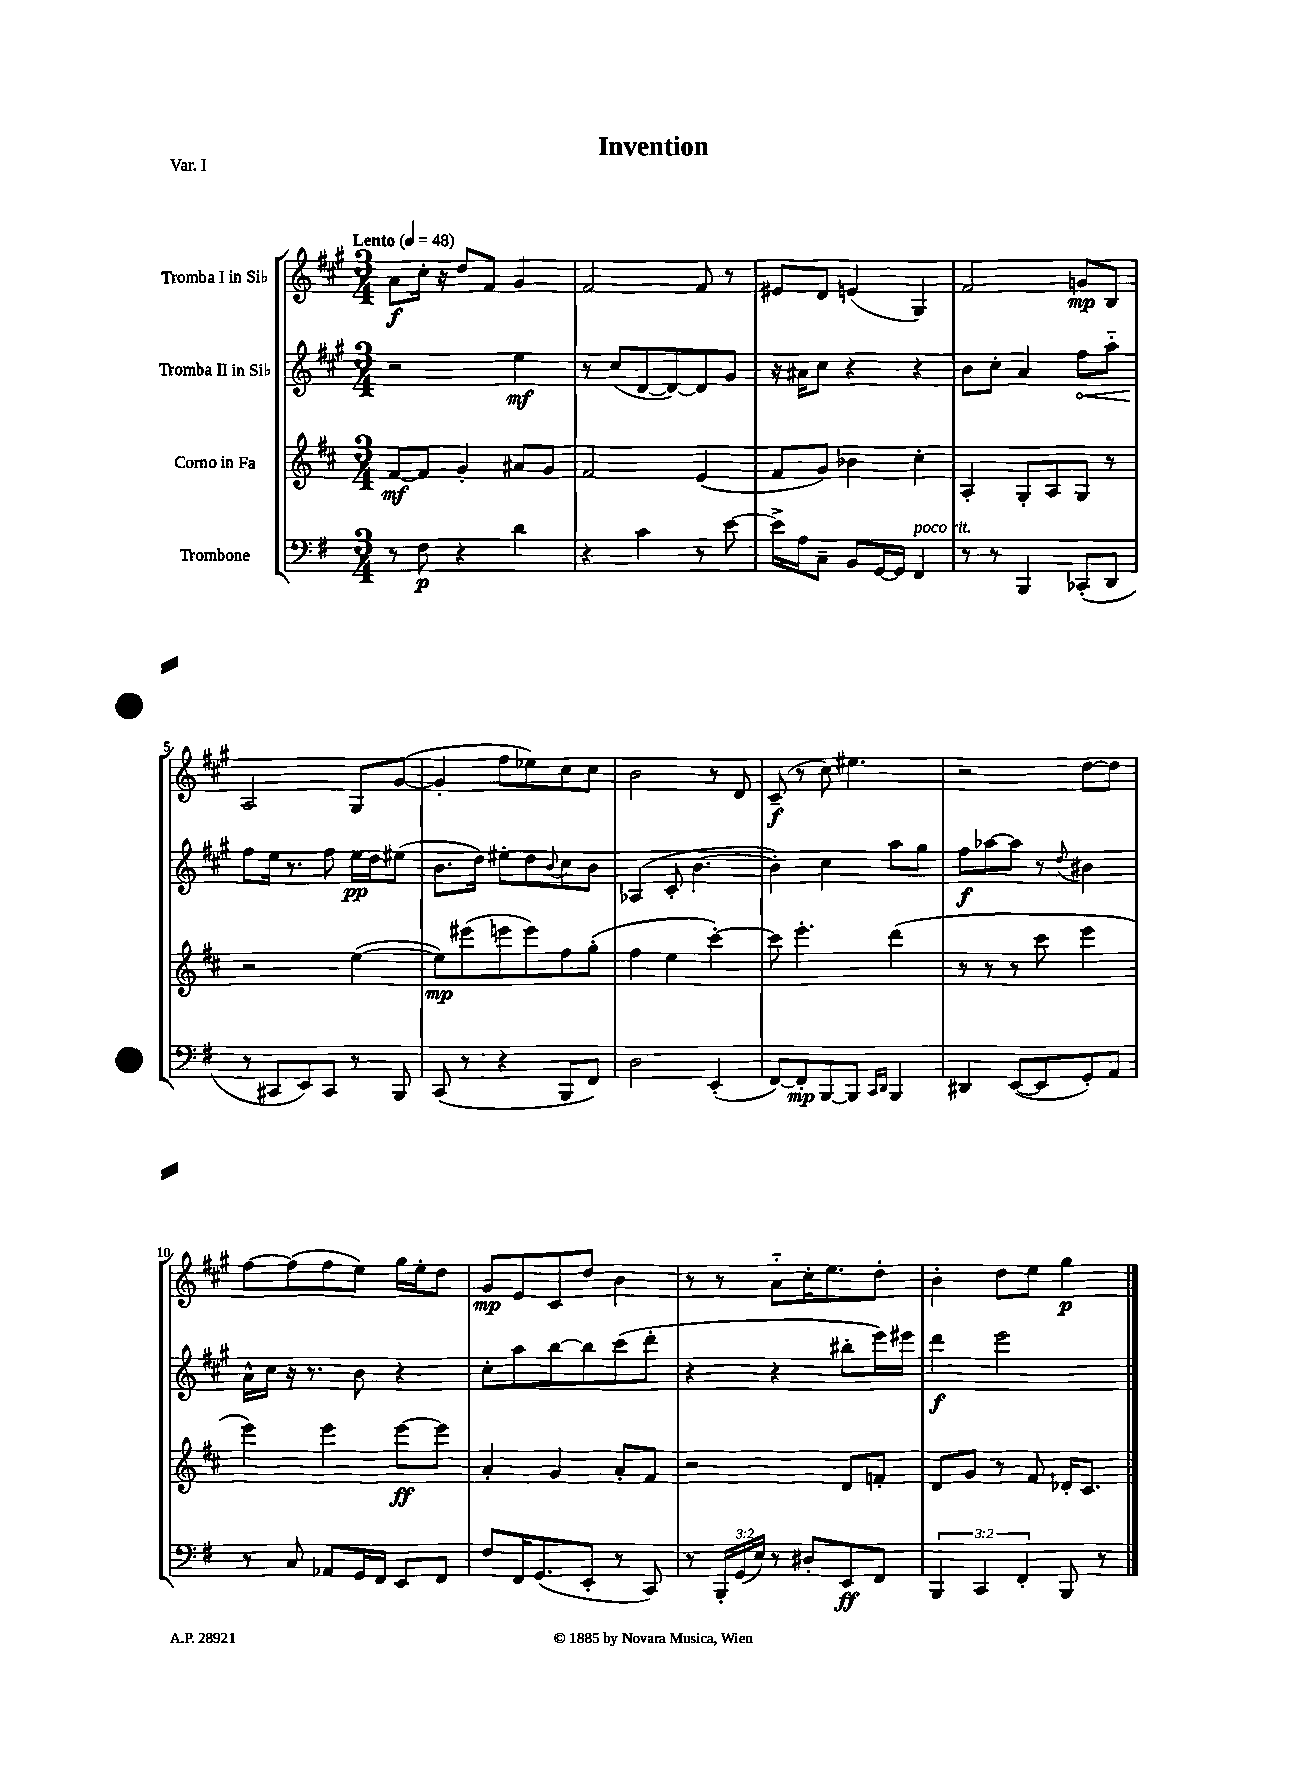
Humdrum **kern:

**kern	**kern	**kern	**kern
*staff4	*staff3	*staff2	*staff1
*clefF4	*clefG2	*clefG2	*clefG2
*k[f#]	*k[f#c#]	*k[f#c#g#]	*k[f#c#g#]
*M3/4	*M3/4	*M3/4	*M3/4
*MM48	*MM48	*MM48	*MM48
8r	[8f#/L	2r	8a\L
8F#\	8f#/]J	.	16cc#'\Jk
.	.	.	16r
4r	4g'/	.	8dd/L
.	.	.	8f#/J
4d\	8a#/L	4ee\	4g#/
.	8g/J	.	.
=	=	=	=
4r	2f#/	8r	2f#/
.	.	(8cc#/L	.
4c\	.	[8d/	.
.	.	8d/_)	.
8r	(4e/	8d/]	8f#/
[8e\	.	8g#/J	8r
=	=	=	=
16e^\]LL	8f#/L	16r	8e#/L
16A\J	.	16a#\LK	.
8C~\J	8g/J)	8cc#\J	8d/J
8BB/L	4b-\	4r	(4e/
[16GG/L	.	.	.
16GG/]JJ	.	.	.
4FF#/	4cc#'\	4r	4G#/)
=	=	=	=
8r	4A'/	8b\L	2f#/
8r	.	8cc#'\J	.
4BBB/	8G'/L	4a/	.
.	8A/	.	.
(8CC-'/L	8G/J	8ff#\L	8g/L
8DD/J	8r	8aa'~\J	8B/J
=	=	=	=
8r	2r	8ff#\L	2A/
8CC#/L	.	16ee\Jk	.
.	.	8.r	.
8EE/)	.	.	.
8CC#/J	.	8ff#\	.
8r	([4ee\	16ee\LL	8G#/L
.	.	16dd\J	.
8BBB/	.	(8ee#\J	([8g#/J
=	=	=	=
(8CC/	8ee\]L)	8.b\L	4g#'/]
8r	(8eee#\	.	.
.	.	16dd\Jk)	.
4r	8eee\	8ee#'\L	8ff#\L
.	8eee\)	8dd\	8ee-\)
.	.	8qqb/	.
8BBB/L	8ff#\	8cc#\	8cc#\
8FF#/J)	(8gg'\J	8b\J	8cc#\J
=	=	=	=
2D\	4ff#\	(4A-/	2b\
.	4ee\	8c#'/	.
.	.	[4.b\	.
(4EE'/	[4ccc#'\)	.	8r
.	.	.	8d/
=	=	=	=
[8FF#/L)	8ccc#\]	4b'\])	(8c#~/
8FF#'/]	4.eee'\	.	8r
[8BBB/	.	4cc#\	8cc#\)
8BBB/]J	.	.	4.ee#\
16qqCC/LL	.	.	.
16qqDD/JJ	.	.	.
4BBB/	(4ddd\	8aa\L	.
.	.	8gg#\J	.
=	=	=	=
4DD#/	8r	8ff#\L	2r
.	8r	[8aa-\	.
([8EE/L	8r	8aa-\]J	.
8EE/]	8ccc#\	8r	.
.	.	8qqdd/	.
8GG'/)	4eee\	4b#\	[8dd\L
8AA/J	.	.	8dd\]J
=	=	=	=
8r	4eee\)	16a^^\LL	[8ff#\L
.	.	16cc#\JJ	.
8C/	.	16r	(8ff#\]
.	.	8.r	.
8AA-/L	4eee\	.	8ff#\
16GG/L	.	8b\	8ee\J)
16FF#/JJ	.	.	.
8EE/L	[8eee\L	4r	16gg#\LL
.	.	.	16ee'\J
8FF#/J	8eee\]J	.	8dd\J
=	=	=	=
8F#/L	4a'/	8cc#'\L	8g#/L
16FF#/K	.	8aa\	8e/
(8.GG/	.	.	.
.	4g/	[8bb\	8c#/
8EE'/J	.	8bb\]	8dd/J
8r	8a'/L	(8ccc#\	4b\
8CC/)	8f#/J	8ddd'\J	.
=	=	=	=
8r	2r	4r	8r
24BBB'/LL	.	.	8r
(24GG/	.	.	.
24E/JJ)	.	.	.
8r	.	4r	8a'~\L
8D#'/L	.	.	16cc#'\K
.	.	.	8.ee\
8EE/	8d/L	8bb#'\L	.
8FF#/J	8f'/J	16eee\L)	8dd'\J
.	.	16eee#\JJ	.
=	=	=	=
6BBB/	8d/L	4ddd\	4b'\
.	8g/J	.	.
6CC/	.	.	.
.	8r	2eee\	8dd\L
6FF#'/	.	.	.
.	8f#/	.	8ee\J
8BBB/	16d-'/LK	.	4gg#\
.	8.c#/J	.	.
8r	.	.	.
==	==	==	==
*-	*-	*-	*-
